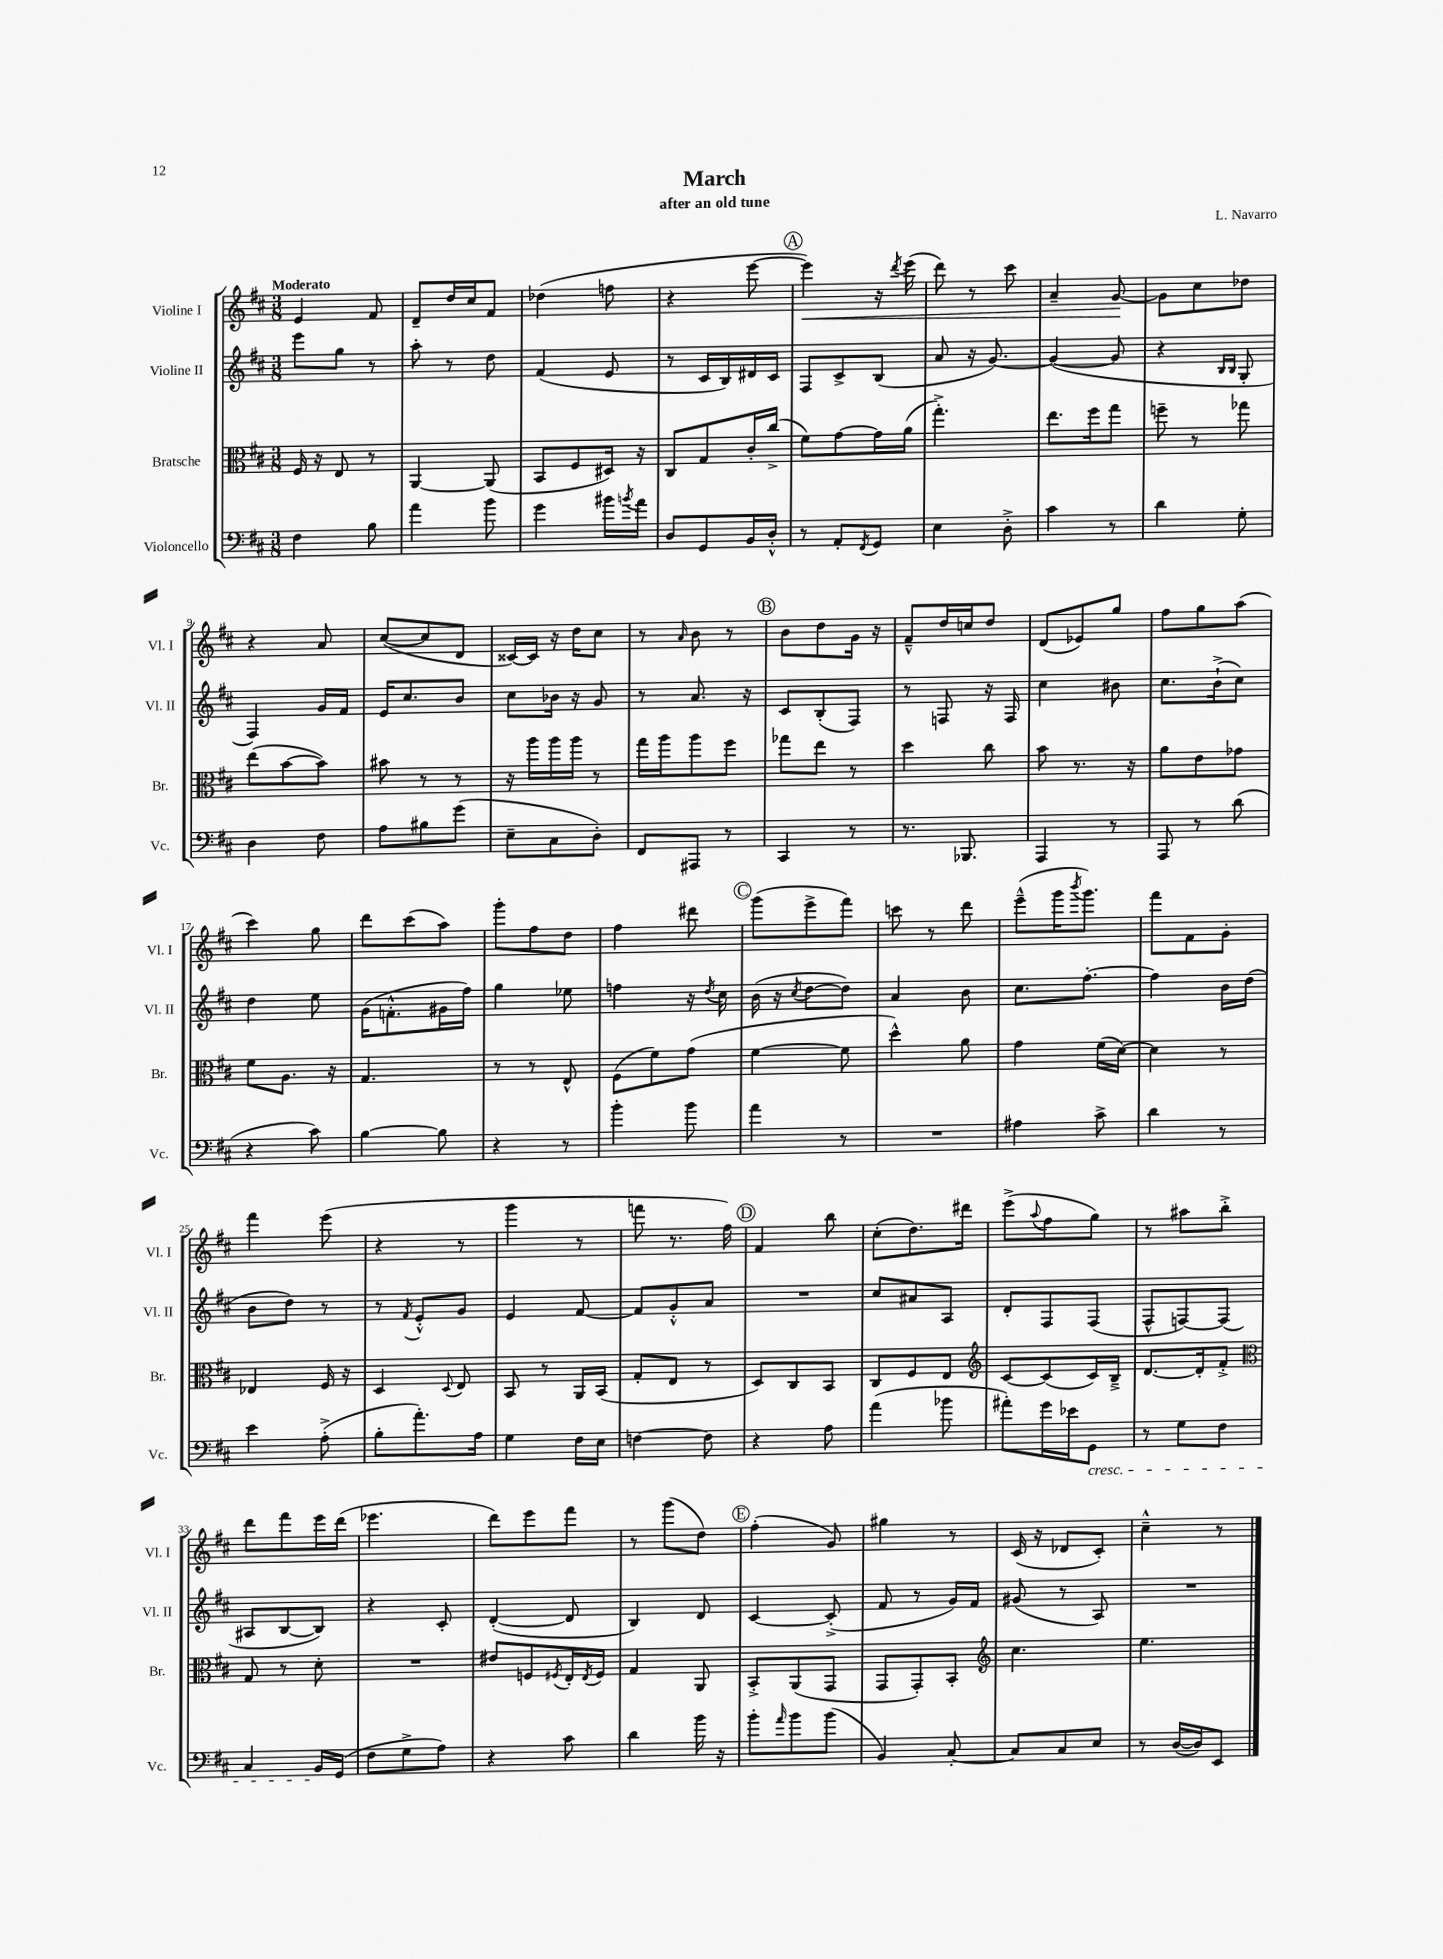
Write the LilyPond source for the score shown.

\header { title = "March" composer = "L. Navarro" subtitle = "after an old tune" }
<<
\new StaffGroup <<
\new Staff = "s0" \with { instrumentName = "Violine I" shortInstrumentName = "Vl. I" } {
    \clef treble \key d \major \numericTimeSignature \time 3/8 \tempo "Moderato"
    e'4 fis'8 |
    d'8-- d''16 cis''16 fis'8 |
    des''4( f''8 |
    r4 e'''8~ |
    \mark \markup { \circle "A" } e'''4\<) r16 \acciaccatura { d'''8 } e'''16( |
    d'''8) r8 cis'''8 |
    a'4-- g'8~\! |
    g'8 cis''8 des''8 |
    r4 a'8 |
    cis''8~( cis''8 d'8 |
    cisis'16~) cisis'16 r16 d''16 cis''8 |
    r8 \grace { a'16 } b'8 r8 |
    \mark \markup { \circle "B" } b'8 d''8 g'16 r16 |
    fis'8---^ d''16 c''16 d''8 |
    d'8( ees'8) g''8 |
    fis''8 g''8 a''8( |
    cis'''4) g''8 |
    d'''8 cis'''8( a''8) |
    g'''8-. fis''8 d''8 |
    fis''4 dis'''8 |
    \mark \markup { \circle "C" } g'''8( e'''8-> fis'''8) |
    c'''8 r8 d'''8 |
    e'''8---^( g'''16 \acciaccatura { b'''8 } g'''8.) |
    fis'''8 fis'8 g'8-. |
    fis'''4 e'''8( |
    r4 r8 |
    g'''4 r8 |
    f'''8 r8. fis''16) |
    \mark \markup { \circle "D" } fis'4 b''8 |
    cis''8-.( d''8.) dis'''16 |
    e'''8->( \appoggiatura { a''8 } fis''8 g''8) |
    r8 ais''8 b''8-.-> |
    d'''8 fis'''8 e'''16 d'''16( |
    ees'''4. |
    d'''8) e'''8 fis'''8 |
    r8 g'''8( d''8) |
    \mark \markup { \circle "E" } fis''4-.( g'8) |
    gis''4 r8 |
    cis'16( r16 des'8 cis'8-.) |
    cis''4---^ r8 \bar "|." |
}
\new Staff = "s1" \with { instrumentName = "Violine II" shortInstrumentName = "Vl. II" } {
    \clef treble \key d \major \numericTimeSignature \time 3/8
    e'''8 g''8 r8 |
    a''8-. r8 d''8 |
    fis'4( e'8 |
    r8 cis'16 b16) dis'16 cis'16 |
    \mark \markup { \circle "A" } fis8 cis'8-> b8( |
    a'8 r16 g'8.~) |
    g'4~( g'8 |
    r4 \grace { b16 b16 } g8-. |
    fis4) g'16 fis'16 |
    e'16 cis''8. b'8 |
    cis''8 bes'16 r16 g'8 |
    r8 a'8. r16 |
    \mark \markup { \circle "B" } cis'8 b8-.( fis8) |
    r8 f8 r16 f16 |
    cis''4 bis'8 |
    cis''8. b'16-!->( cis''8) |
    d''4 e''8 |
    g'16( f'8.-.-^ gis'16 fis''16) |
    g''4 ees''8 |
    f''4 r16 \acciaccatura { d''8 } cis''16 |
    \mark \markup { \circle "C" } b'16( r16 \acciaccatura { cis''8 } d''8~ d''8) |
    a'4 b'8 |
    cis''8. fis''8.~-. |
    fis''4 b'16 d''16( |
    b'8 d''8) r8 |
    r8 \acciaccatura { fis'8 } e'8-.-^ g'8 |
    e'4 fis'8~ |
    fis'8 g'8-.-^ a'8 |
    \mark \markup { \circle "D" } R4. |
    cis''8 ais'8 a8 |
    d'8-. fis8 fis8( |
    fis8-^ f8~) f8( |
    ais8 b8~ b8) |
    r4 cis'8-. |
    d'4~-.( d'8 |
    b4) d'8 |
    \mark \markup { \circle "E" } cis'4~ cis'8-.->( |
    fis'8 r8 g'16) fis'16 |
    gis'8( r8 a8) |
    R4. \bar "|." |
}
\new Staff = "s2" \with { instrumentName = "Bratsche" shortInstrumentName = "Br." } {
    \clef alto \key d \major \numericTimeSignature \time 3/8
    fis16 r16 e8 r8 |
    a,4~ a,8( |
    b,8 fis8 dis16) r16 |
    cis8 g8 cis'16-. cis''16->( |
    \mark \markup { \circle "A" } fis'8) g'8~ g'16 a'16( |
    g''4.-.->) |
    e''8. fis''16 g''8 |
    f''8-- r8 ges''8 |
    e''8( b'8~ b'8) |
    bis'8 r8 r8 |
    r16 a''16 a''16 a''16 r8 |
    g''16 a''16 a''8 fis''8 |
    \mark \markup { \circle "B" } ges''8 e''8 r8 |
    d''4 cis''8 |
    b'8 r8. r16 |
    a'8 e'8 ges'8 |
    fis'8 a8. r16 |
    g4. |
    r8 r8 e8-^ |
    fis8( fis'8) g'8( |
    \mark \markup { \circle "C" } fis'4~ fis'8 |
    d''4-^) a'8 |
    g'4 fis'16( d'16~) |
    d'4 r8 |
    ees4 fis16 r16 |
    d4 \appoggiatura { d8 } e8 |
    b,8 r8 a,16 b,16( |
    g8-. e8 r8 |
    \mark \markup { \circle "D" } d8) cis8 b,8 |
    cis8 fis8 e8 |
    \clef treble cis'8~ cis'8( cis'16) b16---> |
    d'8.~ d'16-. fis'8-.-> |
    \clef alto g8 r8 d'8-. |
    R4. |
    eis'8 f8 \acciaccatura { fis8 } e16-. \acciaccatura { e8 } fis16 |
    g4 a,8 |
    \mark \markup { \circle "E" } b,8-.-> a,8( g,8 |
    g,8 g,8-.) b,8-. |
    \clef treble cis''4. |
    e''4. \bar "|." |
}
\new Staff = "s3" \with { instrumentName = "Violoncello" shortInstrumentName = "Vc." } {
    \clef bass \key d \major \numericTimeSignature \time 3/8
    fis4 b8 |
    a'4 b'8 |
    g'4 bis'16 \acciaccatura { b'8 } a'16 |
    d8 g,8 b,16 d16-.-^ |
    \mark \markup { \circle "A" } r8 a,8-. \acciaccatura { fis,8 } g,8 |
    e4 d8-.-> |
    cis'4 r8 |
    d'4 g8-. |
    d4 fis8 |
    a8 bis8 g'8( |
    e8-- cis8 d8-.) |
    fis,8 ais,,8 r8 |
    \mark \markup { \circle "B" } cis,4 r8 |
    r8. bes,,8. |
    a,,4 r8 |
    a,,8 r8 d'8( |
    r4 cis'8) |
    b4~ b8 |
    r4 r8 |
    b'4-. b'8 |
    \mark \markup { \circle "C" } a'4 r8 |
    R4. |
    ais4 cis'8-> |
    d'4 r8 |
    e'4 a8-.->( |
    b8-. a'8.-.) a16 |
    g4 fis16 e16 |
    f4~ f8 |
    \mark \markup { \circle "D" } r4 a8 |
    a'4( bes'8 |
    ais'8-.) g'16 ees'16 g,8\cresc |
    r8 g8 fis8 |
    cis4 b,16\! g,16( |
    fis8 g8-> a8) |
    r4 cis'8 |
    d'4 b'16 r16 |
    \mark \markup { \circle "E" } b'8-. \grace { a'16 } b'8 b'8( |
    b,4) cis8~-. |
    cis8 cis8 e8 |
    r8 d16~( d16) e,8 \bar "|." |
}
>>
>>
